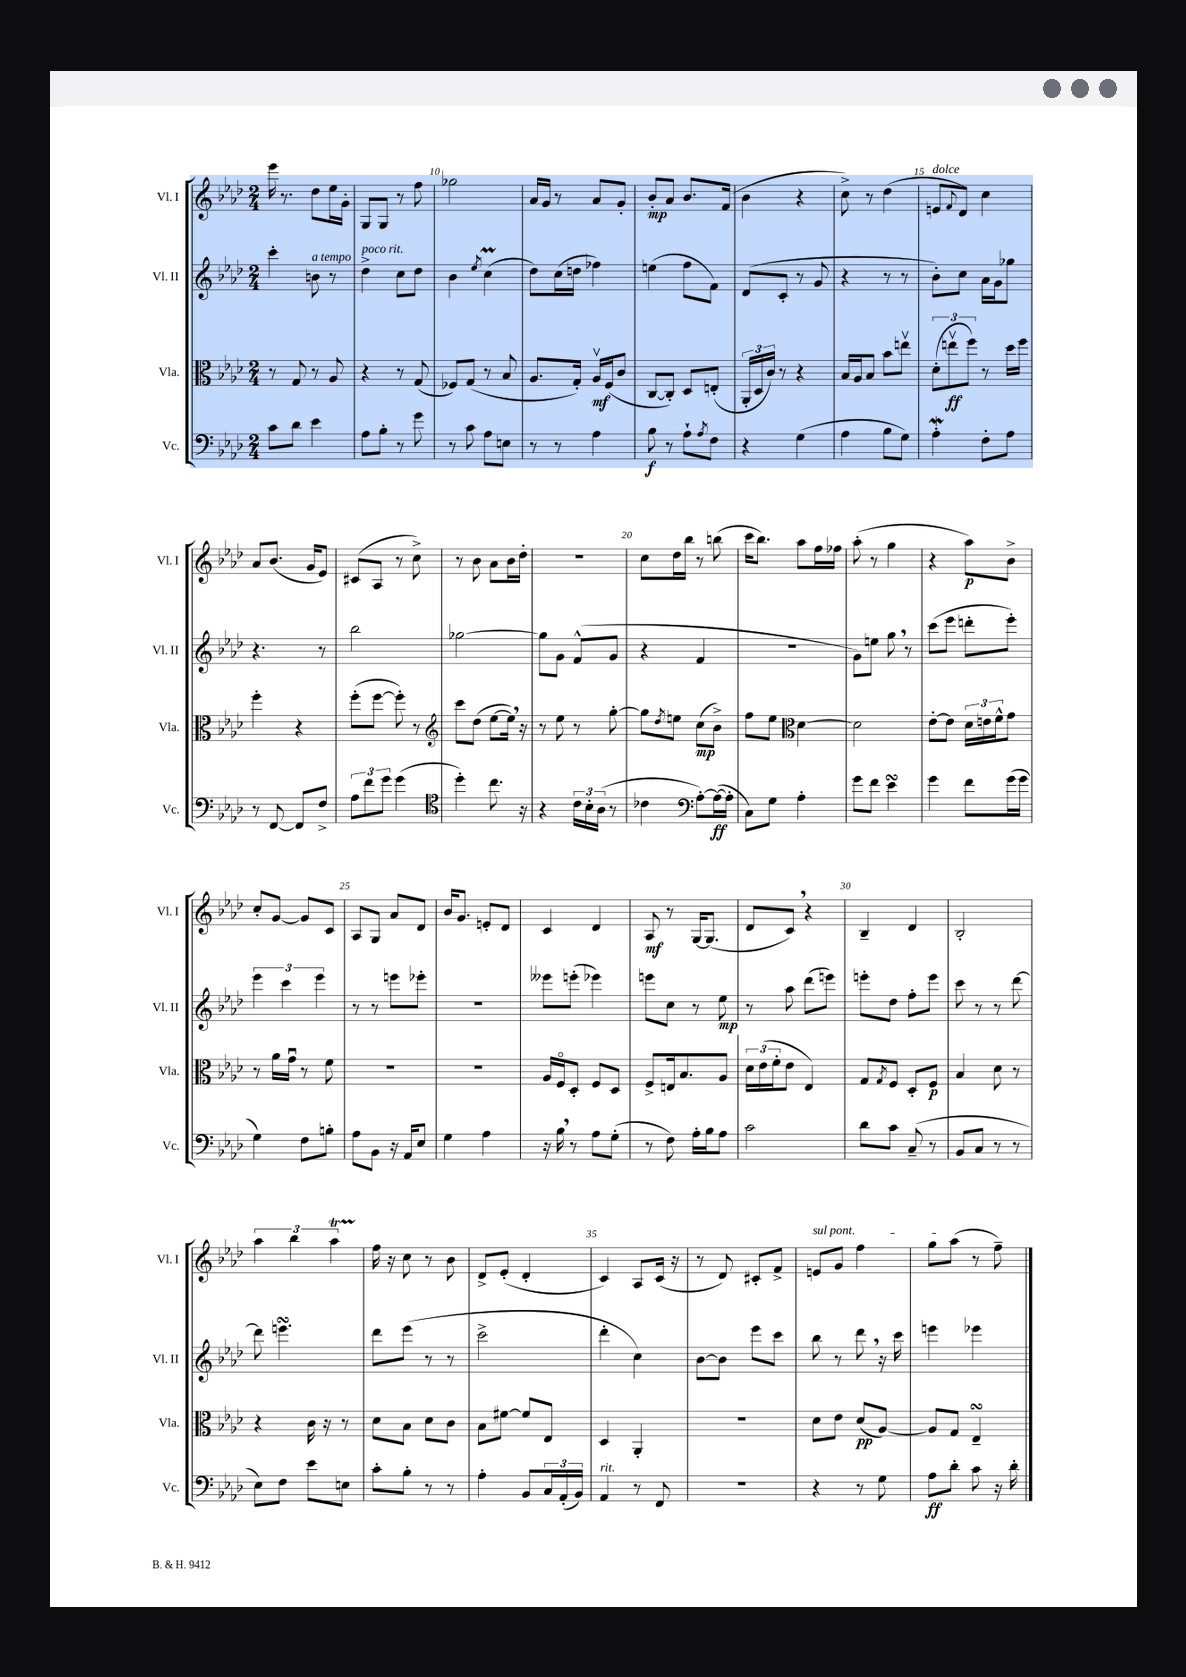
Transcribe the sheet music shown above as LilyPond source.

<<
\new StaffGroup <<
\new Staff = "s0" \with { instrumentName = "Vl. I" shortInstrumentName = "Vl. I" } {
    \clef treble \key aes \major \numericTimeSignature \time 2/4
    ees'''16 r8. des''8 ees''16 g'16-. |
    g8 g8 r8 f''8 |
    ges''2 |
    aes'16 g'16 r8 aes'8 g'8-. |
    bes'8-.\mp aes'8 bes'8. f'16( |
    bes'4 r4 |
    c''8->) r8 des''4( |
    e'8^\markup { \italic "dolce" } \appoggiatura { f'8 } des'8) c''4 |
    aes'8 bes'8.( g'16 ees'8) |
    cis'8( aes8 r8 c''8->) |
    r8 bes'8 aes'8 bes'16 des''16-. |
    r2 |
    c''8 des''16 bes''16 r8 b''8( |
    c'''16 bes''8.) aes''8 f''16 fes''16 |
    aes''8-.( r8 g''4 |
    r4 aes''8\p) bes'8-> |
    c''8-. g'8~ g'8 c'8 |
    aes8 g8 aes'8 des'8 |
    bes'16 g'8. e'8-. des'8 |
    c'4 des'4 |
    aes8\mf r8 g16~ g8.( |
    des'8 c'8) \breathe r4 |
    bes4-- des'4 |
    bes2-. |
    \tuplet 3/2 { aes''4 bes''4 aes''4\startTrillSpan } |
    f''16\stopTrillSpan r16 c''8 r8 bes'8 |
    des'8-> ees'8-.( des'4-. |
    c'4) aes8 c'16( r16 |
    r8 des'8) cis'8-. f'8-> |
    \once \override TextSpanner.bound-details.left.text = \markup { \italic "sul pont." } e'8\startTextSpan g'8 f''4 |
    g''8 aes''8\stopTextSpan( r8 f''8--) \bar "|." |
}
\new Staff = "s1" \with { instrumentName = "Vl. II" shortInstrumentName = "Vl. II" } {
    \clef treble \key aes \major \numericTimeSignature \time 2/4
    c'''4-. b'8^\markup { \italic "a tempo" } r8 |
    des''4->^\markup { \italic "poco rit." } c''8 des''8 |
    bes'4 \acciaccatura { ees''8 } c''4\prall( |
    des''8) c''16( d''16 fes''4) |
    e''4( f''8 f'8) |
    des'8( c'8-. r8 g'8 |
    r4 r8 r8 |
    bes'8-.) c''8 aes'16 g'16 ges''8 |
    r4. r8 |
    bes''2 |
    ges''2~ |
    ges''8 g'8 f'8-^( g'8 |
    r4 f'4 |
    R2 |
    g'8) e''8 g''8 \breathe r8 |
    c'''8( ees'''8 d'''8-. ees'''8-.) |
    \tuplet 3/2 { ees'''4 c'''4 ees'''4 } |
    r8 r8 e'''8 ees'''8-. |
    r2 |
    eeses'''8 e'''8-.( ees'''4) |
    e'''8 c''8 r8 ees''8\mp |
    r8 aes''8 des'''8( e'''8) |
    e'''8-. des''8 f''8-. e'''8 |
    c'''8 r8 r8 des'''8~ |
    des'''8 e'''4.\turn |
    des'''8 ees'''8( r8 r8 |
    c'''2-> |
    des'''4-. c''4) |
    bes'8~ bes'8 ees'''8 c'''8 |
    bes''8 r8 des'''8 \breathe r16 c'''16 |
    e'''4 ees'''4 \bar "|." |
}
\new Staff = "s2" \with { instrumentName = "Vla." shortInstrumentName = "Vla." } {
    \clef alto \key aes \major \numericTimeSignature \time 2/4
    r8 g8 r8 aes8 |
    r4 r8 g8( |
    fes8) g8( r8 bes8 |
    aes8. g16-.) aes16\upbow\mf f16( c'8 |
    c8~ c8-.) des8 e8-.( |
    \tuplet 3/2 { aes,16-. des16 c'16) } r8 r4 |
    bes16 aes16 bes8 bes'8 e''8\upbow |
    \tuplet 3/2 { des'8-.( e''8\upbow\ff f''8) } r8 des''16 f''16 |
    f''4-. r4 |
    f''8-.( f''8~ f''8-.) r8 |
    \clef treble c'''8 des''8( ees''8~ ees''16) \breathe r16 |
    r8 ees''8 r8 g''8~-. |
    g''8 \acciaccatura { des''8 } e''8 c''8\mp( bes'8->) |
    f''8 ees''8 \clef alto des'4~ |
    des'2 |
    ees'8~-. ees'8 \tuplet 3/2 { des'16 e'16 f'16-^ } g'8 |
    r8 aes'16 g'16\downbow r8 f'8 |
    R2 |
    r2 |
    aes16 f16\flageolet des8-. f8 des8 |
    f8-> e16 bes8. aes8 |
    \tuplet 3/2 { des'16 ees'16( f'16-. } ees'8 ees4) |
    g8 \acciaccatura { g8 } f8 des8-. f8\p |
    bes4 des'8 r8 |
    r4 c'16 r16 r8 |
    des'8 bes8 des'8 c'8 |
    bes8 fis'8~ fis'8 ees8 |
    des4 aes,4-. |
    r2 |
    des'8 ees'8 des'8\pp( aes8~) |
    aes8 g8 ees4--\turn \bar "|." |
}
\new Staff = "s3" \with { instrumentName = "Vc." shortInstrumentName = "Vc." } {
    \clef bass \key aes \major \numericTimeSignature \time 2/4
    c'8 des'8 ees'4 |
    aes8 bes8-. r8 g'8 |
    r8 c'8 aes8 e8 |
    r8 r8 aes4 |
    bes8\f r8 aes8-! \acciaccatura { aes8 } f8 |
    r4 g4( |
    aes4 bes8 g8) |
    aes4-.\mordent f8-. aes8 |
    r8 f,8~ f,8 f8-> |
    \tuplet 3/2 { aes8 f'8 g'8 } g'4( |
    \clef tenor des''4-.) c''8. r16 |
    r4 \tuplet 3/2 { c'16 bes16-. aes16( } r8 |
    ces'4 \clef bass aes8~-.) aes16~\ff( aes16-. |
    c8) g8 aes4-. |
    g'8 f'8 ees'4\turn |
    g'4 f'8 g'16( g'16 |
    g4) f8 b8-. |
    aes8 bes,8 r16 aes,16 ees8 |
    g4 aes4 |
    r16 bes16 \breathe r8 aes8 g8-.( |
    r8 f8) aes16-. bes16 aes8 |
    c'2 |
    des'8 c'8 c8--( r8 |
    bes,8 c8 r8 r8 |
    ees8) f8 ees'8 e8 |
    c'8-. bes8-. r8 r8 |
    aes4-. bes,8 \tuplet 3/2 { c16 aes,16-.( bes,16) } |
    aes,4^\markup { \italic "rit." } r8 f,8 |
    r2 |
    r4 r8 g8 |
    aes8\ff des'8-. c'8 r16 des'16-. \bar "|." |
}
>>
>>
\layout { \context { \Score currentBarNumber = #8 \override BarNumber.break-visibility = ##(#f #t #t) barNumberVisibility = #(every-nth-bar-number-visible 5) } }
